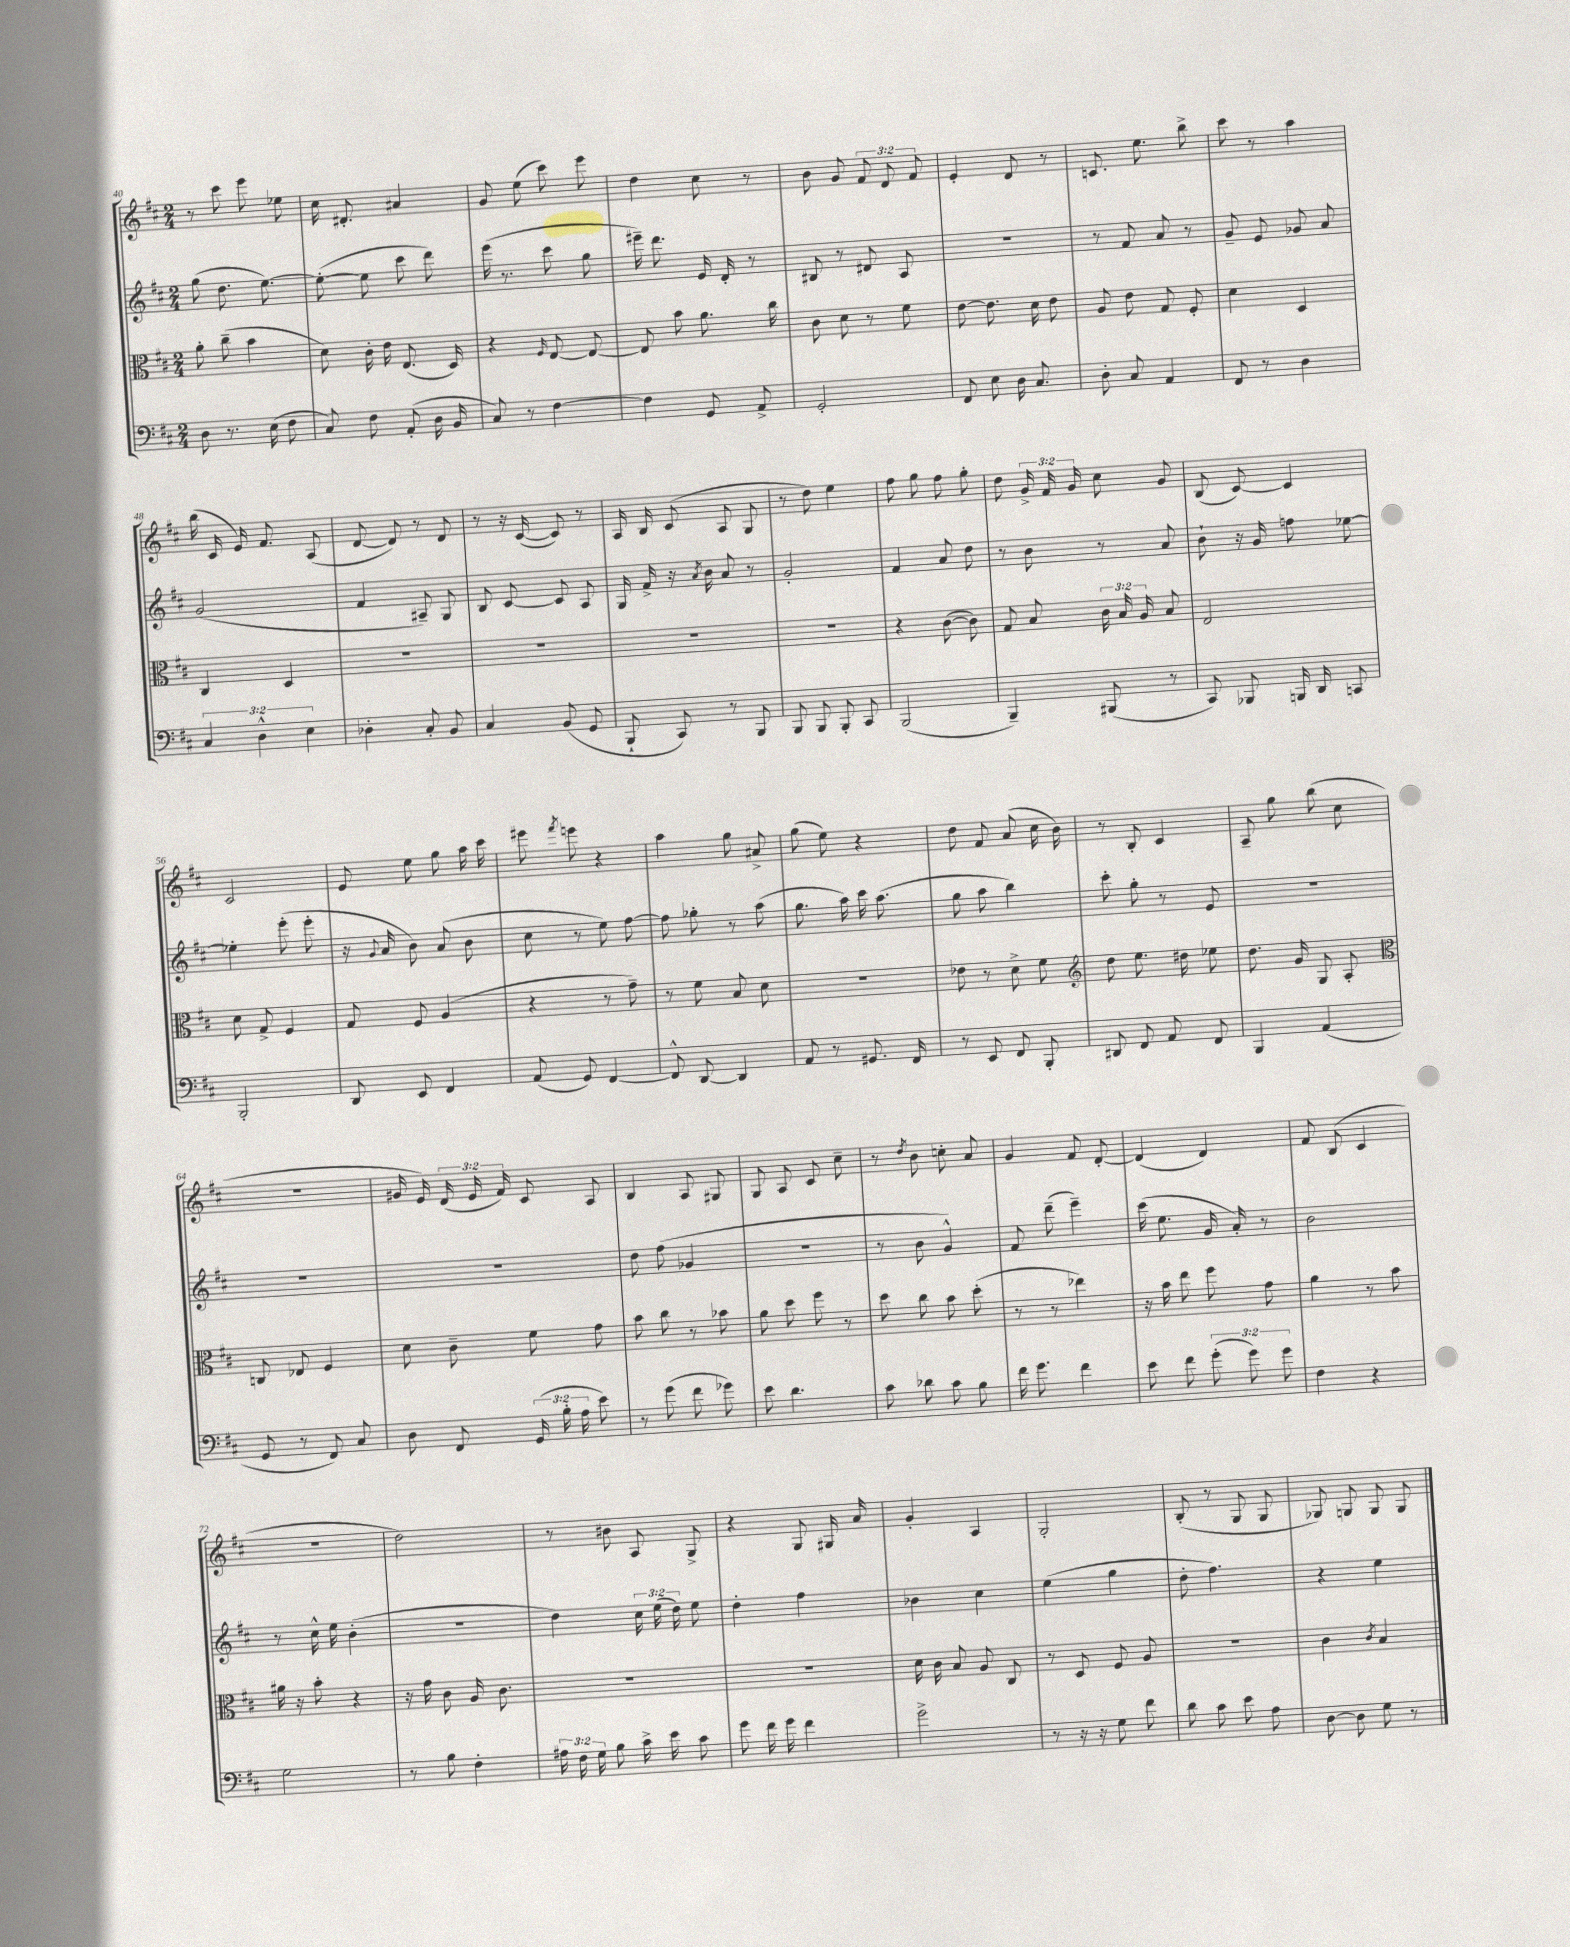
<<
\new StaffGroup <<
\new Staff = "s0" {
    \clef treble \key d \major \numericTimeSignature \time 2/4 \override Staff.TupletNumber.text = #tuplet-number::calc-fraction-text
    \autoBeamOff r8 cis'''8 e'''8 ees''8 |
    cis''16 dis'8.-. ais'4 |
    g'8 e''8( cis'''8) e'''8 |
    d''4 cis''8 r8 |
    b'8 g'8 \tuplet 3/2 { fis'8 d'8 fis'8 } |
    e'4-. d'8 r8 |
    c'8. e''8. b''8-> |
    cis'''8 r8 a''4 |
    b''16( cis'16 e'16) fis'8. a8( |
    d'8~ d'8) r8 d'8 |
    r8 r16 cis'16~( cis'8) r8 |
    a16 b16 cis'8( a8 g8 |
    r8 d''8) e''4 |
    fis''8 g''8 fis''8 g''8-. |
    d''8 \tuplet 3/2 { g'16-> fis'16 g'16 } cis''8 g'8 |
    b8( cis'8~) cis'4 |
    cis'2 |
    e'8 e''8 g''8 a''16 cis'''16 |
    eis'''8 \acciaccatura { fis'''8 } e'''8 r4 |
    a''4 g''8 ais'8-> |
    g''8( e''8) r4 |
    d''8 fis'8 a'8( cis''16 b'16) |
    r8 b8-. cis'4 |
    a8-- g''8 b''8( cis''8 |
    r2 |
    gis'16 e'16) \tuplet 3/2 { d'16( e'16 fis'16) } cis'8 a8 |
    b4 a8 gis8 |
    g8 a8 cis'8 cis''8-- |
    r8 \acciaccatura { d''8 } b'8 c''8-. a'8 |
    g'4 fis'8 d'8~-. |
    d'4( d'4) |
    fis'8 b8( cis'4 |
    r2 |
    d''2) |
    r8 bis'8 a8 g8-> |
    r4 g8 gis16 a'16 |
    g'4-. a4 |
    g2-. |
    b8-.( r8 g8 g8 |
    ges8) g8 g8 g8 \bar "|." |
}
\new Staff = "s1" {
    \clef treble \key d \major \numericTimeSignature \time 2/4 \override Staff.TupletNumber.text = #tuplet-number::calc-fraction-text
    \autoBeamOff g''8( d''8. e''8.~) |
    e''8~-.( e''8 cis'''8 d'''8) |
    e'''16( r8. cis'''8 g''8 |
    eis'''16--) d'''8. e'16 d'16-. r8 |
    bis8 r8 dis'8 a8 |
    R2 |
    r8 fis'8 a'8 r8 |
    g'8-- e'8 ges'8 a'8 |
    g'2( |
    fis'4 ais8--) g8 |
    b8 cis'8~ cis'8 a8 |
    g16 fis'16-> r16 \acciaccatura { a'8 } b'16 a'8 r8 |
    g'2-. |
    fis'4 a'8 d''8 |
    r8 b'8 r8 a'8 |
    b'8-! r16 g'16 f''8 ees''8~ |
    ees''4-. e'''8-.( e'''8-. |
    r16 \appoggiatura { g'8 } a'16 b'8) a'8( b'8 |
    cis''8 r8 e''8) fis''8~ |
    fis''8 ges''8-. r8 a''8( |
    g''8. a''16) cis'''16 a''8.( |
    g''8 a''8 b''4) |
    cis'''8-. g''8-. r8 e'8 |
    R2 |
    R2 |
    R2 |
    d''8 fis''8( ges'4 |
    r2 |
    r8 b'8 g'4-^) |
    fis'8 d'''8--( e'''4--) |
    cis'''16( e''8. g'16 a'16-.) r8 |
    b'2 |
    r8 cis''16-^ e''16 b'4-.( |
    r2 |
    d''4) \tuplet 3/2 { cis''16 e''16( d''16) } e''8 |
    d''4-. fis''4 |
    bes'4 cis''4 |
    e''4( g''4 |
    d''8-. fis''4.) |
    r4 e''4 \bar "|." |
}
\new Staff = "s2" {
    \clef alto \key d \major \numericTimeSignature \time 2/4 \override Staff.TupletNumber.text = #tuplet-number::calc-fraction-text
    \autoBeamOff a'8-. cis''8--( b'4 |
    d'8) cis'16-. e'16 e8.( d16) |
    r4 \grace { fis16 } e8~ e8~ |
    e8 b'8 a'8. cis''16 |
    cis'8 d'8 r8 fis'8 |
    e'8~ e'8. d'16 e'8 |
    a8 e'8 g8 fis8-. |
    d'4 d4 |
    cis4 d4 |
    r2 |
    R2 |
    R2 |
    R2 |
    r4 cis'8~( cis'8) |
    g8 b8 \tuplet 3/2 { cis'16 b16 a16 } b8 |
    e2 |
    d'8 g8-> fis4 |
    g8 fis8 a4( |
    r4 r8 g'8--) |
    r8 fis'8 b8 d'8 |
    r2 |
    ees'8 r8 d'8-> fis'8 |
    \clef treble d''8 e''8. dis''16 ees''8 |
    d''8. g'16 g8 a8-. |
    \clef alto c8 ees8 fis4 |
    d'8 cis'8-- fis'8 g'8 |
    b'8 cis''8 r8 bes'8 |
    a'8 d''8 fis''8 r8 |
    d''8 cis''8 b'8 d''8-.( |
    r8 r8 ees''4) |
    r16 b'16 e''8 fis''8 g'8 |
    a'4 r8 b'8 |
    ais'16 r16 b'8-. r4 |
    r16 g'16 cis'8 a16 cis'8. |
    R2 |
    R2 |
    d'16 cis'16 b8 a8 cis8 |
    r8 d8 fis8 a8 |
    r2 |
    cis'4 \acciaccatura { cis'8 } b4 \bar "|." |
}
\new Staff = "s3" {
    \clef bass \key d \major \numericTimeSignature \time 2/4 \override Staff.TupletNumber.text = #tuplet-number::calc-fraction-text
    \autoBeamOff d8 r8. e16( fis8 |
    cis8) fis8 a,8-.( d16 b,16 |
    cis8) r8 fis4~ |
    fis4 g,8 a,8-> |
    g,2-. |
    fis,8 e8 d16 cis8. |
    d8-. cis8 a,4 |
    fis,8 r8 d4 |
    \tuplet 3/2 { cis4 d4-^ e4 } |
    des4-. cis8-. b,8 |
    cis4 b,8( g,8 |
    b,,8-! cis,8) r8 b,,8 |
    b,,8 b,,8 b,,8-. cis,8 |
    b,,2( |
    b,,4--) bis,,8( r8 |
    cis,8) bes,,8 b,,16 d,16 c,8 |
    b,,2-. |
    d,8 e,8 fis,4 |
    a,8( g,8) fis,4~ |
    fis,8-^ d,8~ d,4 |
    a,8 r8 gis,8. fis,16 |
    r8 e,8 fis,8 b,,8-. |
    dis,8 fis,8 a,8 fis,8 |
    b,,4 a,4( |
    g,8 r8 fis,8) cis8 |
    d8 fis,8 \tuplet 3/2 { g,16( b16-. a16 } e'8) |
    r8 g'8( fis'8 ges'8) |
    e'8 d'4. |
    cis'8 des'8 cis'8 b8 |
    fis'16 g'8. fis'4 |
    e'8 fis'8 \tuplet 3/2 { g'8-.( g'8) g'8 } |
    fis4 r4 |
    g2 |
    r8 b8 fis4-. |
    \tuplet 3/2 { ais16 fis16 g16 } b8 cis'16-> e'16 cis'8 |
    g'8 fis'16 g'16 fis'4 |
    g'2-> |
    r8 r16 r16 g8 fis'8 |
    d'8 cis'8 e'8 a8 |
    d8~ d8 g8 r8 \bar "|." |
}
>>
>>
\layout { \context { \Score currentBarNumber = #40 } }
